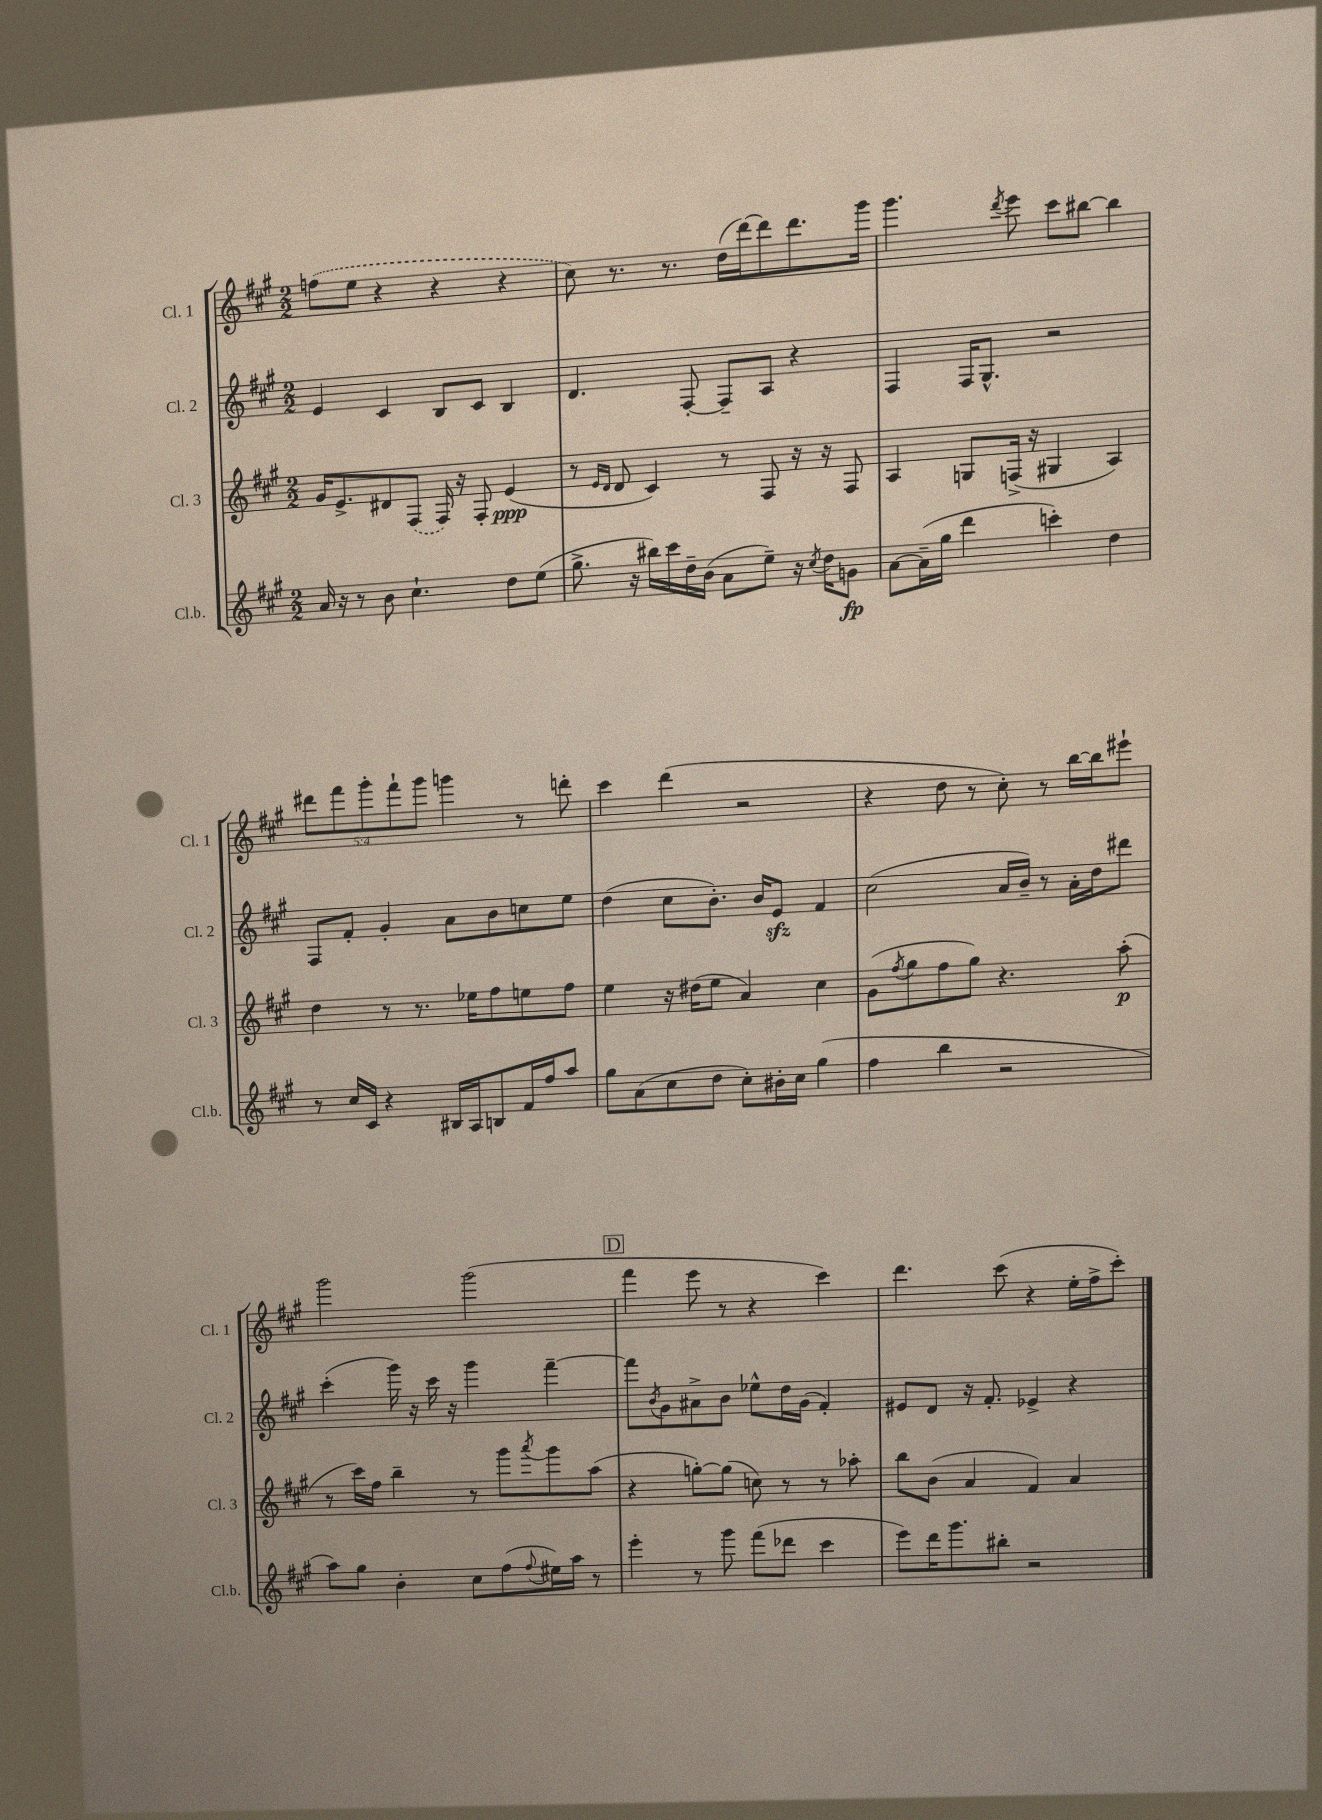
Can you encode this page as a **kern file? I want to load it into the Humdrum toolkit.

**kern	**kern	**kern	**kern
*staff4	*staff3	*staff2	*staff1
*clefG2	*clefG2	*clefG2	*clefG2
*k[f#c#g#]	*k[f#c#g#]	*k[f#c#g#]	*k[f#c#g#]
*M2/2	*M2/2	*M2/2	*M2/2
16a	16g#	4e	(8ff
16r	8.e^	.	.
8r	.	.	8ee
8b	8d#	4c#	4r
4.cc#`	(8F#	.	.
.	16F#)	8B	4r
.	16r	.	.
.	8F#'	8c#	.
8dd	(4e	4B	4r
(8ee	.	.	.
=	=	=	=
8.gg#^	8r	4.d	8cc#)
.	16qqe	.	.
.	16qqd	.	.
.	8d	.	8.r
16r	.	.	.
16bb#)	4c#)	.	.
16ccc#	.	.	8.r
16dd~	.	[8F#'	.
(16b	.	.	.
8a	8r	8F#~]	(16dd
.	.	.	[16ddd)
8ee~)	8F#	8A	8ddd]
16r	16r	4r	8.ddd
8qcc#	.	.	.
16dd	16r	.	.
8g	8F#	.	.
.	.	.	16ggg#
=	=	=	=
[8a	4A	4F#	4.ggg#
(16a~]	.	.	.
16gg#	.	.	.
4ddd	8G	16F#	.
.	.	8.G#^^	.
.	.	.	8qddd
.	(16F^	.	8eee
.	16r	.	.
4ccc')	4G#	2r	8ccc#
.	.	.	[8bb#
4dd	4A)	.	4bb#]
=	=	=	=
8r	4dd	8F#	10ddd#
.	.	.	10fff#
16cc#	.	8f#'	.
16c#	.	.	.
.	.	.	10ggg#'
4r	8r	4g#'	.
.	.	.	10fff#`
.	8.r	.	.
.	.	.	10ggg#
16B#	.	8a	4ggg
16A	16ee-	.	.
8B	8ff#	8b	.
16f#	8ee	8cc	8r
16ff#	.	.	.
8aa	8ff#	8ee	8ddd'
=	=	=	=
8gg#	4ee	(4dd	4ccc#
(8a	.	.	.
8cc#	16r	8cc#	(4ddd
.	(16dd#	.	.
8dd	8ee	8.b')	.
8cc#')	4a)	.	2r
.	.	16b	.
16b#'	.	8e	.
16cc#	.	.	.
(4gg#	4cc#	4f#	.
=	=	=	=
4ff#	(8g#	(2cc#	4r
.	8qff#	.	.
.	8gg#	.	.
4bb	8ff#	.	8dd
.	8gg#)	.	8r
2r	4.r	16a	8cc#')
.	.	16b~)	.
.	.	8r	8r
.	.	16a'	[16bb
.	.	16dd	16bb]
.	(8aa'	8ddd#	8eee#`
=	=	=	=
8aa)	8r	(4ccc#'	2ggg#
8gg#	16ccc#)	.	.
.	16ff#	.	.
4b'	4bb~	16ggg#)	.
.	.	16r	.
.	.	16ccc#	.
.	.	16r	.
8cc#	8r	4ggg#	(2ggg#
(8ff#	8ggg#	.	.
8qqff#	8qaaa	.	.
16ee#)	8ggg#	[4fff#~	.
16aa	.	.	.
8r	(8aa	.	.
=	=	=	=
4eee'	4r	8fff#]	4fff#
.	.	8qb	.
.	.	8g#	.
8r	[8gg')	8a#^	8eee
8ggg#	(8gg]	8b	8r
(8fff#	8cc)	8ee-^^	4r
8ddd-	8r	16dd	.
.	.	(16g#	.
4ccc#	8r	4f#')	4ccc#)
.	8aa-'	.	.
=	=	=	=
8eee)	8bb	8e#	4.ddd
16ddd	(8b	8d	.
8.ggg#	.	.	.
.	4a	16r	.
.	.	8.f#'	.
8bb#'	.	.	(8ccc#
2r	4f#)	4e-^	4r
.	4a	4r	16ee'
.	.	.	16ff#^
.	.	.	8ccc#')
==	==	==	==
*-	*-	*-	*-
